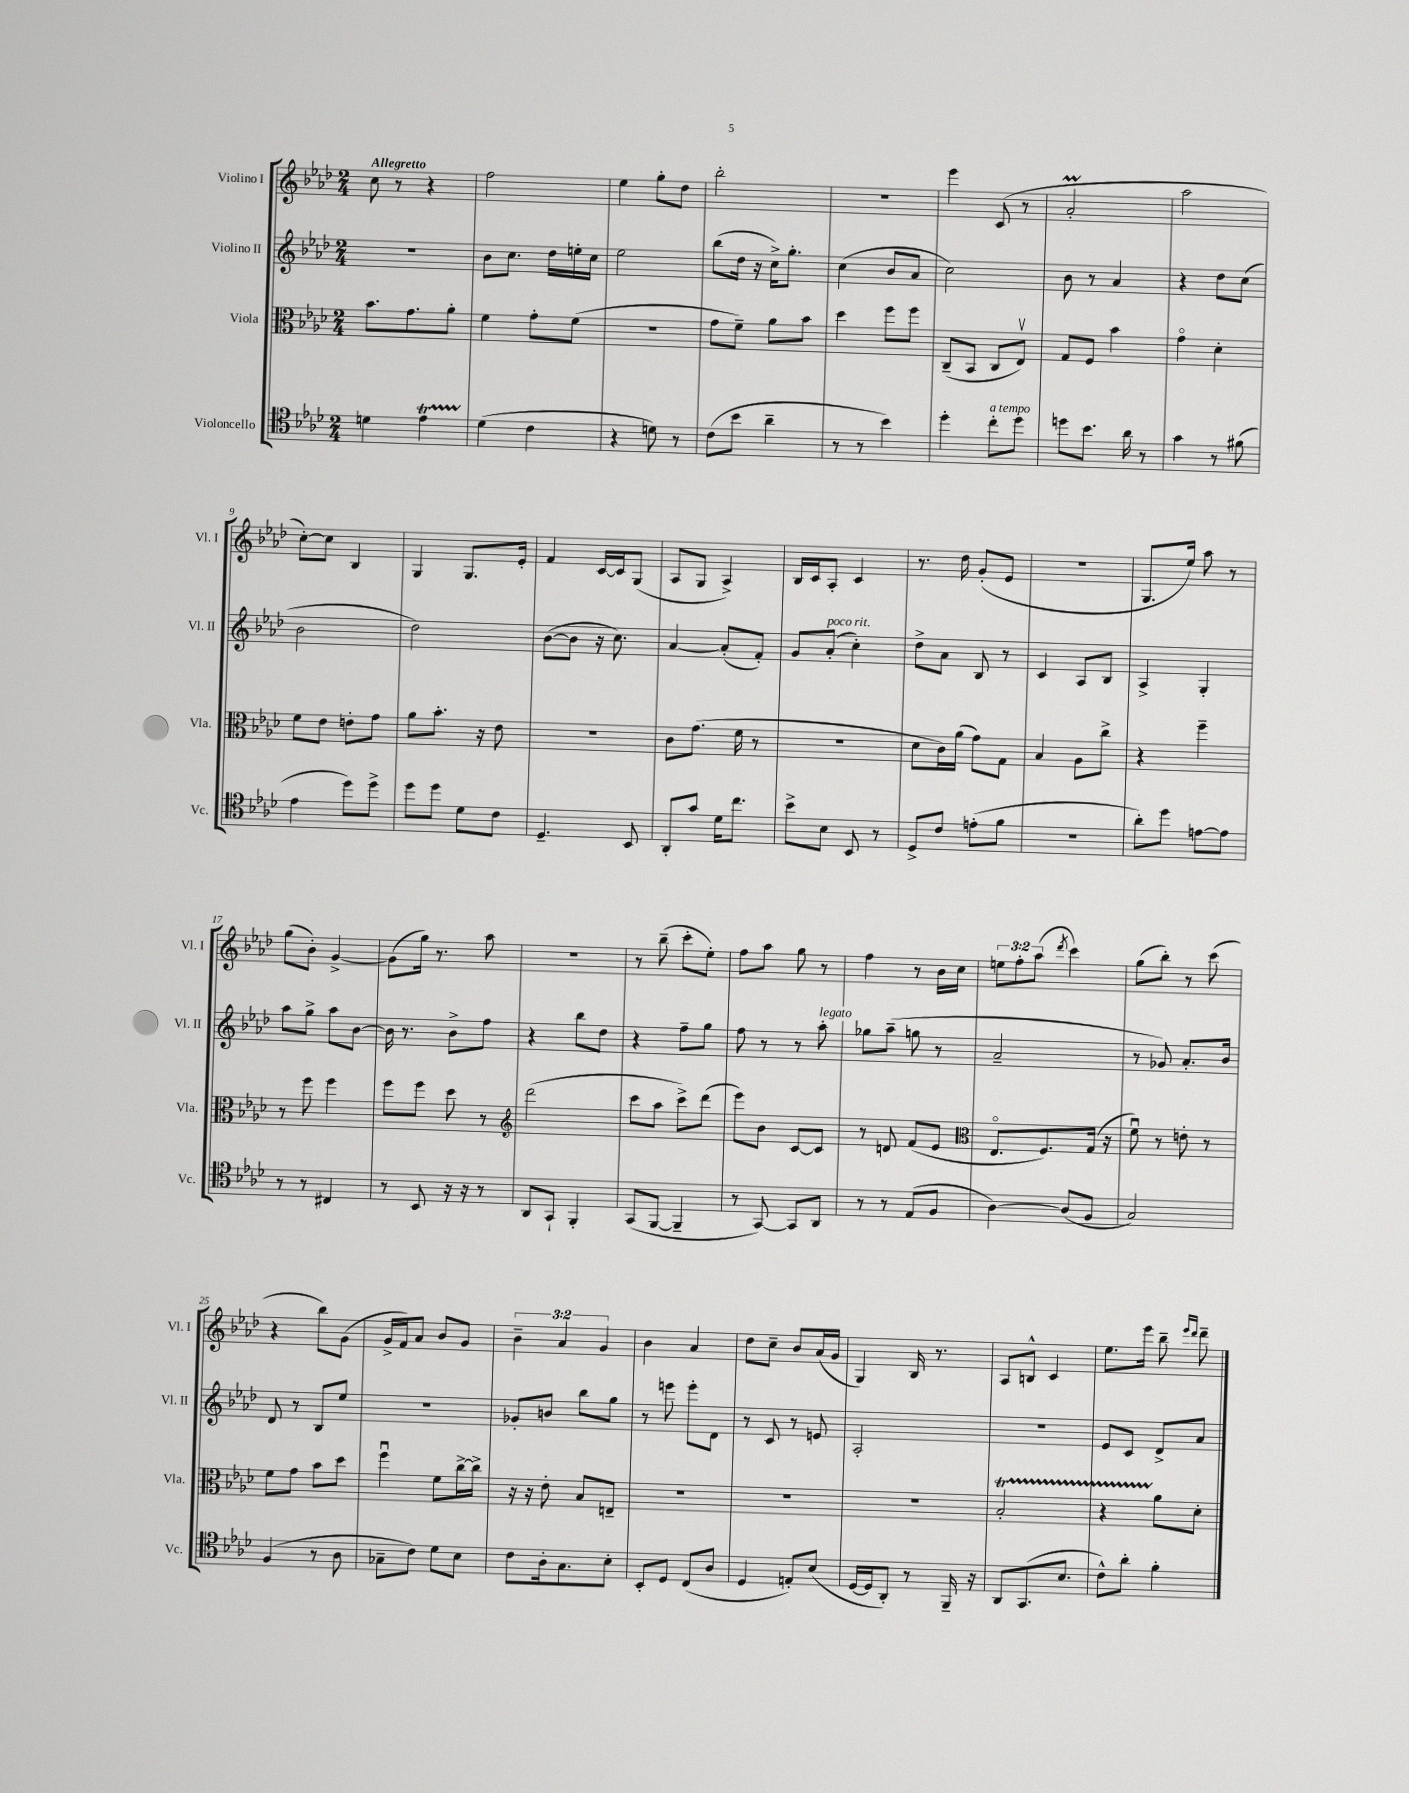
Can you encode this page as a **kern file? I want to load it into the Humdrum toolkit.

**kern	**kern	**kern	**kern
*staff4	*staff3	*staff2	*staff1
*clefC4	*clefC3	*clefG2	*clefG2
*k[b-e-a-d-]	*k[b-e-a-d-]	*k[b-e-a-d-]	*k[b-e-a-d-]
*M2/4	*M2/4	*M2/4	*M2/4
4d\	8.b-\L	2r	8cc\
.	.	.	8r
.	8.g\	.	.
4e-\	.	.	4r
.	8a-'\J	.	.
=	=	=	=
(4d-\	4f\	8b-\L	2ff\
.	.	8.cc\J	.
4c\	8g'\L	.	.
.	.	16dd-\LL	.
.	(8f\J	16ee'\	.
.	.	16cc\JJ	.
=	=	=	=
4r	2r	2ee-\	4ee-\
8d\)	.	.	8gg'\L
8r	.	.	8dd-\J
=	=	=	=
(8c\L	8g\L	(8bb-\L	2bb-'\
8b-\J	8f~\J)	16dd-\Jk	.
.	.	16r	.
4a-~\	8a-\L	16cc^\LK)	.
.	.	8.gg'\J	.
.	8b-\J	.	.
=	=	=	=
8r	4dd-\	(4cc\	2r
8r	.	.	.
4b-\)	8ff\L	8b-/L	.
.	8ff\J	8a-/J	.
=	=	=	=
4dd-'\	(8C~/L	2cc\)	4eee-\
.	8BB-/J	.	.
8cc'\L	8C/L	.	(8c/
8dd-\J	8E-v/J)	.	8r
=	=	=	=
8dd\L	8G/L	8b-\	2a-'/
8.b-\J	8F/J	8r	.
.	4b-\	4a-/	.
16a-\	.	.	.
8r	.	.	.
=	=	=	=
4g\	4go\	4r	2aa-\
8r	4d-'\	8dd-\L	.
(8f#\	.	(8cc\J	.
=	=	=	=
4e-\	8f\L	2b-\	[8cc'\L)
.	8e-\J	.	8cc\]J
8dd-\L)	8e'\L	.	4B-/
8dd-^\J	8g\J	.	.
=	=	=	=
8dd-\L	8a-\L	2dd-\)	4G/
8dd-\J	8.b-'\J	.	.
8d-\L	.	.	8.G/L
.	16r	.	.
8c\J	8e-\	.	.
.	.	.	16e-'/Jk
=	=	=	=
4.D-~/	2r	([8b-\L	4f/
.	.	8b-\]J	.
.	.	16r	[16c/LL
.	.	8.cc\)	16c/]J
8BB-/	.	.	(8G/J
=	=	=	=
8AA-'/L	8c\L	[4a-/	8A-/L
8g/J	(8.g\J	.	8G/J
16d-\LK	.	(8a-'/]L	4A-^/)
8.cc\J	16f\	.	.
.	8r	8f'/J)	.
=	=	=	=
8b-^\L	2r	8g/L	16B-/LL
.	.	.	16c/J
8B-\J	.	(8a-'/J	8A-'/J
8BB-/	.	4cc'\)	4c/
8r	.	.	.
=	=	=	=
8D-^/L	8d-\L	8dd-^\L	8.r
8c/J	16c\L)	8a-\J	.
.	(16a-\JJ	.	16dd-\
(8e'\L	8g\L)	8B-/	(8g'/L
8f\J	8G\J	8r	8e-/J
=	=	=	=
2r	4B-/	4c/	2r
.	8A-\L	8A-/L	.
.	8cc^\J	8B-/J	.
=	=	=	=
8a-'\L)	4r	4A-^/	8.G/L
8dd-\J	.	.	.
.	.	.	16ee-/Jk)
[8e\L	4ff~\	4G'/	8aa-\
8e\]J	.	.	8r
=	=	=	=
8r	8r	8aa-\L	(8gg\L
8r	8ff\	8gg^\J	8b-'\J)
4C#/	4ff\	8aa-\L	[4g^/
.	.	[8b-\J	.
=	=	=	=
8r	8ff\L	16b-\]	(8g\]L
.	.	8.r	.
8BB-/	8ff\J	.	16gg\Jk)
.	.	.	8.r
16r	8dd-\	8b-^\L	.
16r	.	.	.
8r	8r	8ff\J	8aa-\
=	=	=	=
*	*clefG2	*	*
8AA-/L	(2ddd-\	4r	2r
8GG`/J	.	.	.
4FF'/	.	8bb-\L	.
.	.	8dd-\J	.
=	=	=	=
(8GG/L	8ccc\L	4r	8r
[8FF/J	8aa-\J	.	(8bb-~\
4FF~/]	8ccc^\L)	8ff~\L	8ccc'\L
.	(8ddd-\J	8gg\J	8ee-'\J)
=	=	=	=
8r	8eee-\L)	8ff\	8ff\L
[8GG/)	8b-\J	8r	8aa-\J
8GG/]L	[8c/L	8r	8gg\
8AA-/J	8c/]J	8aa-'\	8r
=	=	=	=
8r	8r	8gg-\L	4ff\
8r	8d/	(8aa-~\J	.
(8E-/L	(8f/L	8gg\	8r
8F/J	8e-/J	8r	16b-\LL
.	.	.	16cc\JJ
=	=	=	=
*	*clefC3	*	*
[4A-\)	8.E-o/L	2a-~/	12ee\L
.	.	.	12ff'\
.	.	.	(12aa-\J
.	8.F/)	.	.
.	.	.	8qddd-/
(8A-/]L	.	.	4ccc\)
8F/J	(16G/Jk	.	.
.	16r	.	.
=	=	=	=
2G/)	8fu\)	8r	(8gg\L
.	8r	8g-/)	8bb-'\J)
.	8e'\	8.a-'/L	8r
.	8r	.	(8ccc\
.	.	16b-/Jk	.
=	=	=	=
(4F/	8f\L	8d-/	4r
.	8g\J	8r	.
8r	8b-\L	8B-/L	8bb-\L)
8A-\	8dd-\J	8ee-/J	(8g\J
=	=	=	=
8G-~\L	4ffu\	2r	16g^/LL
.	.	.	16f/J)
8c\J)	.	.	8a-/J
8d-\L	8f\L	.	8b-/L
8B-\J	[16cc^\L	.	8g/J
.	16cc^\]JJ	.	.
=	=	=	=
8c\L	16r	8g-'/L	6b-~\
.	16r	.	.
16A-'\k	8e-'\	8b/J	.
.	.	.	6a-/
8.G\	.	.	.
.	8B-/L	8bb-\L	.
.	.	.	6g/
8B-'\J	8E~/J	8gg\J	.
=	=	=	=
8BB-'/L	2r	8r	4b-\
8D-/J	.	8eee\	.
(8C/L	.	8eee'\L	4a-/
8A-/J	.	8d-\J	.
=	=	=	=
4D-/	2r	8r	8dd-\L
.	.	8c/	8cc~\J
8E'/L)	.	8r	8b-/L
(8B-/J	.	8e/	(16a-/L
.	.	.	16g/JJ
=	=	=	=
[16D-/LL	2r	2A-'/	4G/)
16D-/]J	.	.	.
8AA-'/J)	.	.	.
8r	.	.	16B-/
.	.	.	8.r
16FF~/	.	.	.
16r	.	.	.
=	=	=	=
8AA-/L	2B-'/	2r	8A-/L
(8.GG/	.	.	8B^^/J
.	.	.	4c/
8.B-/J	.	.	.
=	=	=	=
8c^^\L)	4r	8e-/L	8.ee-\L
8a-'\J	.	8c/J	.
.	.	.	16eee-\Jk
4f'\	8a-\L	8d-^/L	8bb-~\
.	.	.	16qqeee-/LL
.	.	.	16qqddd-/JJ
.	8d-'\J	8a-/J	8ddd-~\
==	==	==	==
*-	*-	*-	*-
